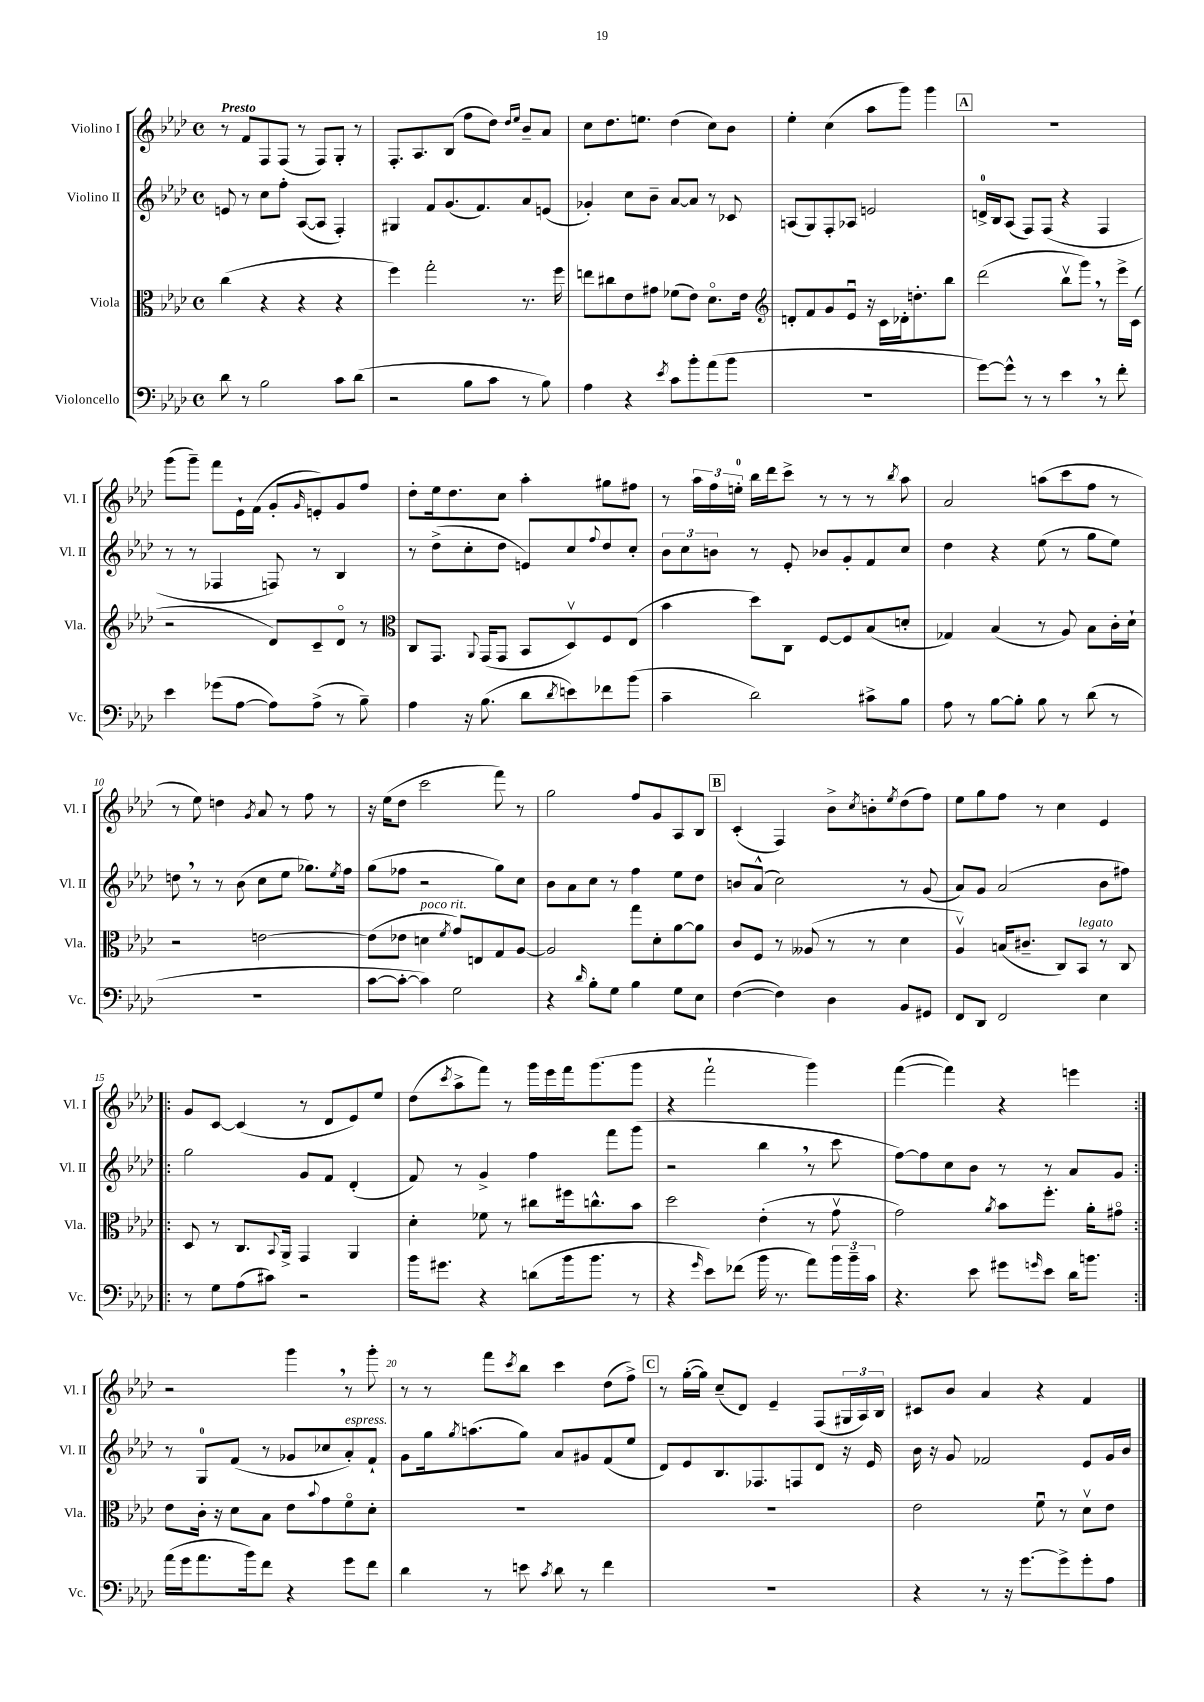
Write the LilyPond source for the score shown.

<<
\new StaffGroup <<
\new Staff = "s0" \with { instrumentName = "Violino I" shortInstrumentName = "Vl. I" } {
    \clef treble \key aes \major \defaultTimeSignature \time 4/4 \tempo "Presto"
    r8 f'8 f8 f8( r8 f8) g8-. r8 |
    f8.-. aes8. bes8( f''8 des''8) \grace { des''16 ees''16 } bes'8-- aes'8 |
    c''8 des''8. e''8. des''4( c''8) bes'8 |
    ees''4-. c''4( aes''8 g'''8) g'''4 |
    \mark \markup { \box "A" } R1 |
    g'''8( g'''8--) f'''8 ees'16-! f'16( g'8-. \grace { g'16 } e'8-.) g'8 f''8 |
    des''8-. ees''16 des''8. c''8 aes''4-. gis''8 fis''8 |
    r8 \tuplet 3/2 { aes''16 f''16 e''16-0-. } bes''16 des'''16 c'''8-> r8 r8 r8 \acciaccatura { bes''8 } aes''8 |
    aes'2 a''8( c'''8 f''8 r8 |
    r8 ees''8) d''4 \acciaccatura { g'8 } aes'8 r8 f''8 r8 |
    r16 ees''16( des''8 c'''2 f'''8) r8 |
    g''2 f''8 g'8 aes8 bes8 |
    \mark \markup { \box "B" } c'4-.( f4) bes'8-> \acciaccatura { c''8 } b'8-. \acciaccatura { ees''8 } des''8( f''8) |
    ees''8 g''8 f''8 r8 c''4 ees'4 |
    \repeat volta 2 { g'8 c'8~ c'4( r8 des'8 ees'8) ees''8 |
    des''8( \acciaccatura { c'''8 } aes''8-> f'''8) r8 g'''16 ees'''16 f'''16 g'''8.( g'''8 |
    r4 f'''2-! g'''4) |
    f'''4~( f'''4) r4 e'''4 | }
    r2 g'''4 \breathe r8 g'''8-. |
    r8 r8 f'''8 \acciaccatura { c'''8 } bes''8 c'''4 des''8( f''8->) |
    \mark \markup { \box "C" } r8 g''16~-.( g''16) c''8--( des'8) ees'4-- f8( \tuplet 3/2 { gis16 aes16) bes16 } |
    cis'8 bes'8 aes'4 r4 f'4 \bar "|." |
}
\new Staff = "s1" \with { instrumentName = "Violino II" shortInstrumentName = "Vl. II" } {
    \clef treble \key aes \major \defaultTimeSignature \time 4/4
    e'8 r8 c''8 f''8-. aes8~( aes8 f4-.) |
    gis4 f'8 g'8.( f'8.) aes'8 e'8( |
    ges'4-.) c''8 bes'8-- aes'8~ aes'8 r8 ces'8 |
    a8( g8) f8-. aes8 e'2 |
    \mark \markup { \box "A" } d'16-0-> bes16 aes8( f8) f8( r4 f4 |
    r8 r8 fes4 f8) r8 bes4 |
    r8 des''8->( c''8-. des''8 e'8) c''8 \appoggiatura { f''8 } des''8 c''8-. |
    \tuplet 3/2 { bes'8 c''8 b'8 } r8 ees'8-. bes'8 g'8-. f'8 c''8 |
    des''4 r4 ees''8( r8 g''8 ees''8) |
    d''8 \breathe r8 r8 bes'8( c''8 ees''8 ges''8.) \acciaccatura { ees''8 } f''16 |
    g''8( fes''8 r2 g''8) c''8 |
    bes'8 aes'8 c''8 r8 f''4 ees''8 des''8 |
    \mark \markup { \box "B" } b'8 aes'8-^( c''2) r8 g'8( |
    aes'8) g'8 aes'2( bes'8 fis''8) |
    \repeat volta 2 { g''2 g'8 f'8 des'4-.( |
    f'8) r8 g'4-> f''4 f'''8 g'''8( |
    r2 bes''4 \breathe r8 c'''8 |
    f''8~) f''8 c''8 bes'8 r8 r8 aes'8 g'8 | }
    r8 g8-0 f'8( r8 ges'8 ces''8 aes'8-.^\markup { \italic "espress." }) f'8-! |
    g'8 g''16 \acciaccatura { g''8 } a''8.( g''8) aes'8 gis'8 f'8( ees''8 |
    \mark \markup { \box "C" } des'8) ees'8 bes8. fes8. f8 des'8 r16 ees'16 |
    bes'16 r16 g'8 fes'2 ees'8 g'16 bes'16 \bar "|." |
}
\new Staff = "s2" \with { instrumentName = "Viola" shortInstrumentName = "Vla." } {
    \clef alto \key aes \major \defaultTimeSignature \time 4/4
    c''4( r4 r4 r4 |
    f''4) g''2-. r8. f''16 |
    e''8 cis''8 ees'8 gis'8 fes'8( ees'8) des'8.\flageolet ees'16 |
    \clef treble d'8-. f'8 g'8 ees'8\downbow r16 c'16 des'16-. d''8.-. bes''8 |
    \mark \markup { \box "A" } des'''2( bes''8\upbow g'''8) \breathe r8 ees'''16-> c'16( |
    r2 des'8) c'8-- des'8\flageolet r8 |
    \clef alto c8 g,8. \appoggiatura { aes,8 } g,16( g,8 bes,8 des8\upbow) f8 ees8( |
    bes'4 des''8) c8 f8~ f8 bes8( d'8-. |
    ges4) bes4( r8 aes8) bes8 c'16-. des'16-! |
    r2 e'2~ |
    e'8( ees'8 d'4^\markup { \italic "poco rit." } \acciaccatura { f'8 } g'8) e8 g8 aes8~ |
    aes2 g''8 des'8-. aes'8~ aes'8 |
    \mark \markup { \box "B" } c'8 f8 r8 aeses8( r8 r8 des'4 |
    aes4\upbow) b16( cis'8.-- c8) bes,8^\markup { \italic "legato" } r8 c8 |
    \repeat volta 2 { des8 r8 c8. \appoggiatura { bes,8 } aes,16-> g,4 aes,4 |
    des'4-. fes'8 r8 cis''8 fis''16 c''8.-^ bes'8 |
    des''2 ees'4-.( r8 g'8\upbow |
    g'2) \acciaccatura { aes'8 } bes'8 f''8.-. aes'16-. gis'8\flageolet | }
    ees'8 c'16-. r16 des'8 bes8 ees'8 \appoggiatura { bes'8 } g'8 f'8\flageolet des'8-. |
    R1 |
    \mark \markup { \box "C" } R1 |
    ees'2 f'8\downbow r8 des'8\upbow ees'8 \bar "|." |
}
\new Staff = "s3" \with { instrumentName = "Violoncello" shortInstrumentName = "Vc." } {
    \clef bass \key aes \major \defaultTimeSignature \time 4/4
    des'8 r8 bes2 c'8 des'8( |
    r2 bes8 c'8 r8 bes8) |
    aes4 r4 \acciaccatura { ees'8 } c'8 bes'8-. aes'8( bes'8 |
    R1 |
    \mark \markup { \box "A" } g'8~) g'8-^ r8 r8 ees'4 \breathe r8 f'8-. |
    ees'4 ges'8( aes8~ aes8) aes8->( r8 bes8--) |
    aes4 r16 bes8.( des'8 \acciaccatura { des'8 } e'8) fes'8 bes'8( |
    c'4-- des'2) cis'8-> bes8 |
    aes8 r8 bes8~ bes8-. bes8 r8 des'8( r8 |
    R1 |
    c'8~ c'8~-. c'4) g2 |
    r4 \grace { des'16 } bes8-. g8 bes4 g8 ees8 |
    \mark \markup { \box "B" } f4~( f4) des4 bes,8 gis,8 |
    f,8 des,8 f,2 ees4 |
    \repeat volta 2 { r8 g8 aes8( cis'8) r2 |
    bes'16 gis'8. r4 d'8( bes'16 bes'8. r8 |
    r4 \grace { g'16 } ees'8) fes'8( bes'16 r8. aes'8) \tuplet 3/2 { bes'16 bes'16-- c'16 } |
    r4. ees'8 gis'8 \grace { g'16 } ees'8 des'16 b'8. | }
    aes'16( g'16 aes'8. bes'16) f'8 r4 g'8 f'8 |
    des'4 r8 e'8 \acciaccatura { c'8 } des'8 r8 f'4 |
    \mark \markup { \box "C" } R1 |
    r4 r8 r16 g'8.~ g'8-> g'8-. aes8 \bar "|." |
}
>>
>>
\layout { \context { \Score \override BarNumber.break-visibility = ##(#f #t #t) barNumberVisibility = #(every-nth-bar-number-visible 5) } }
